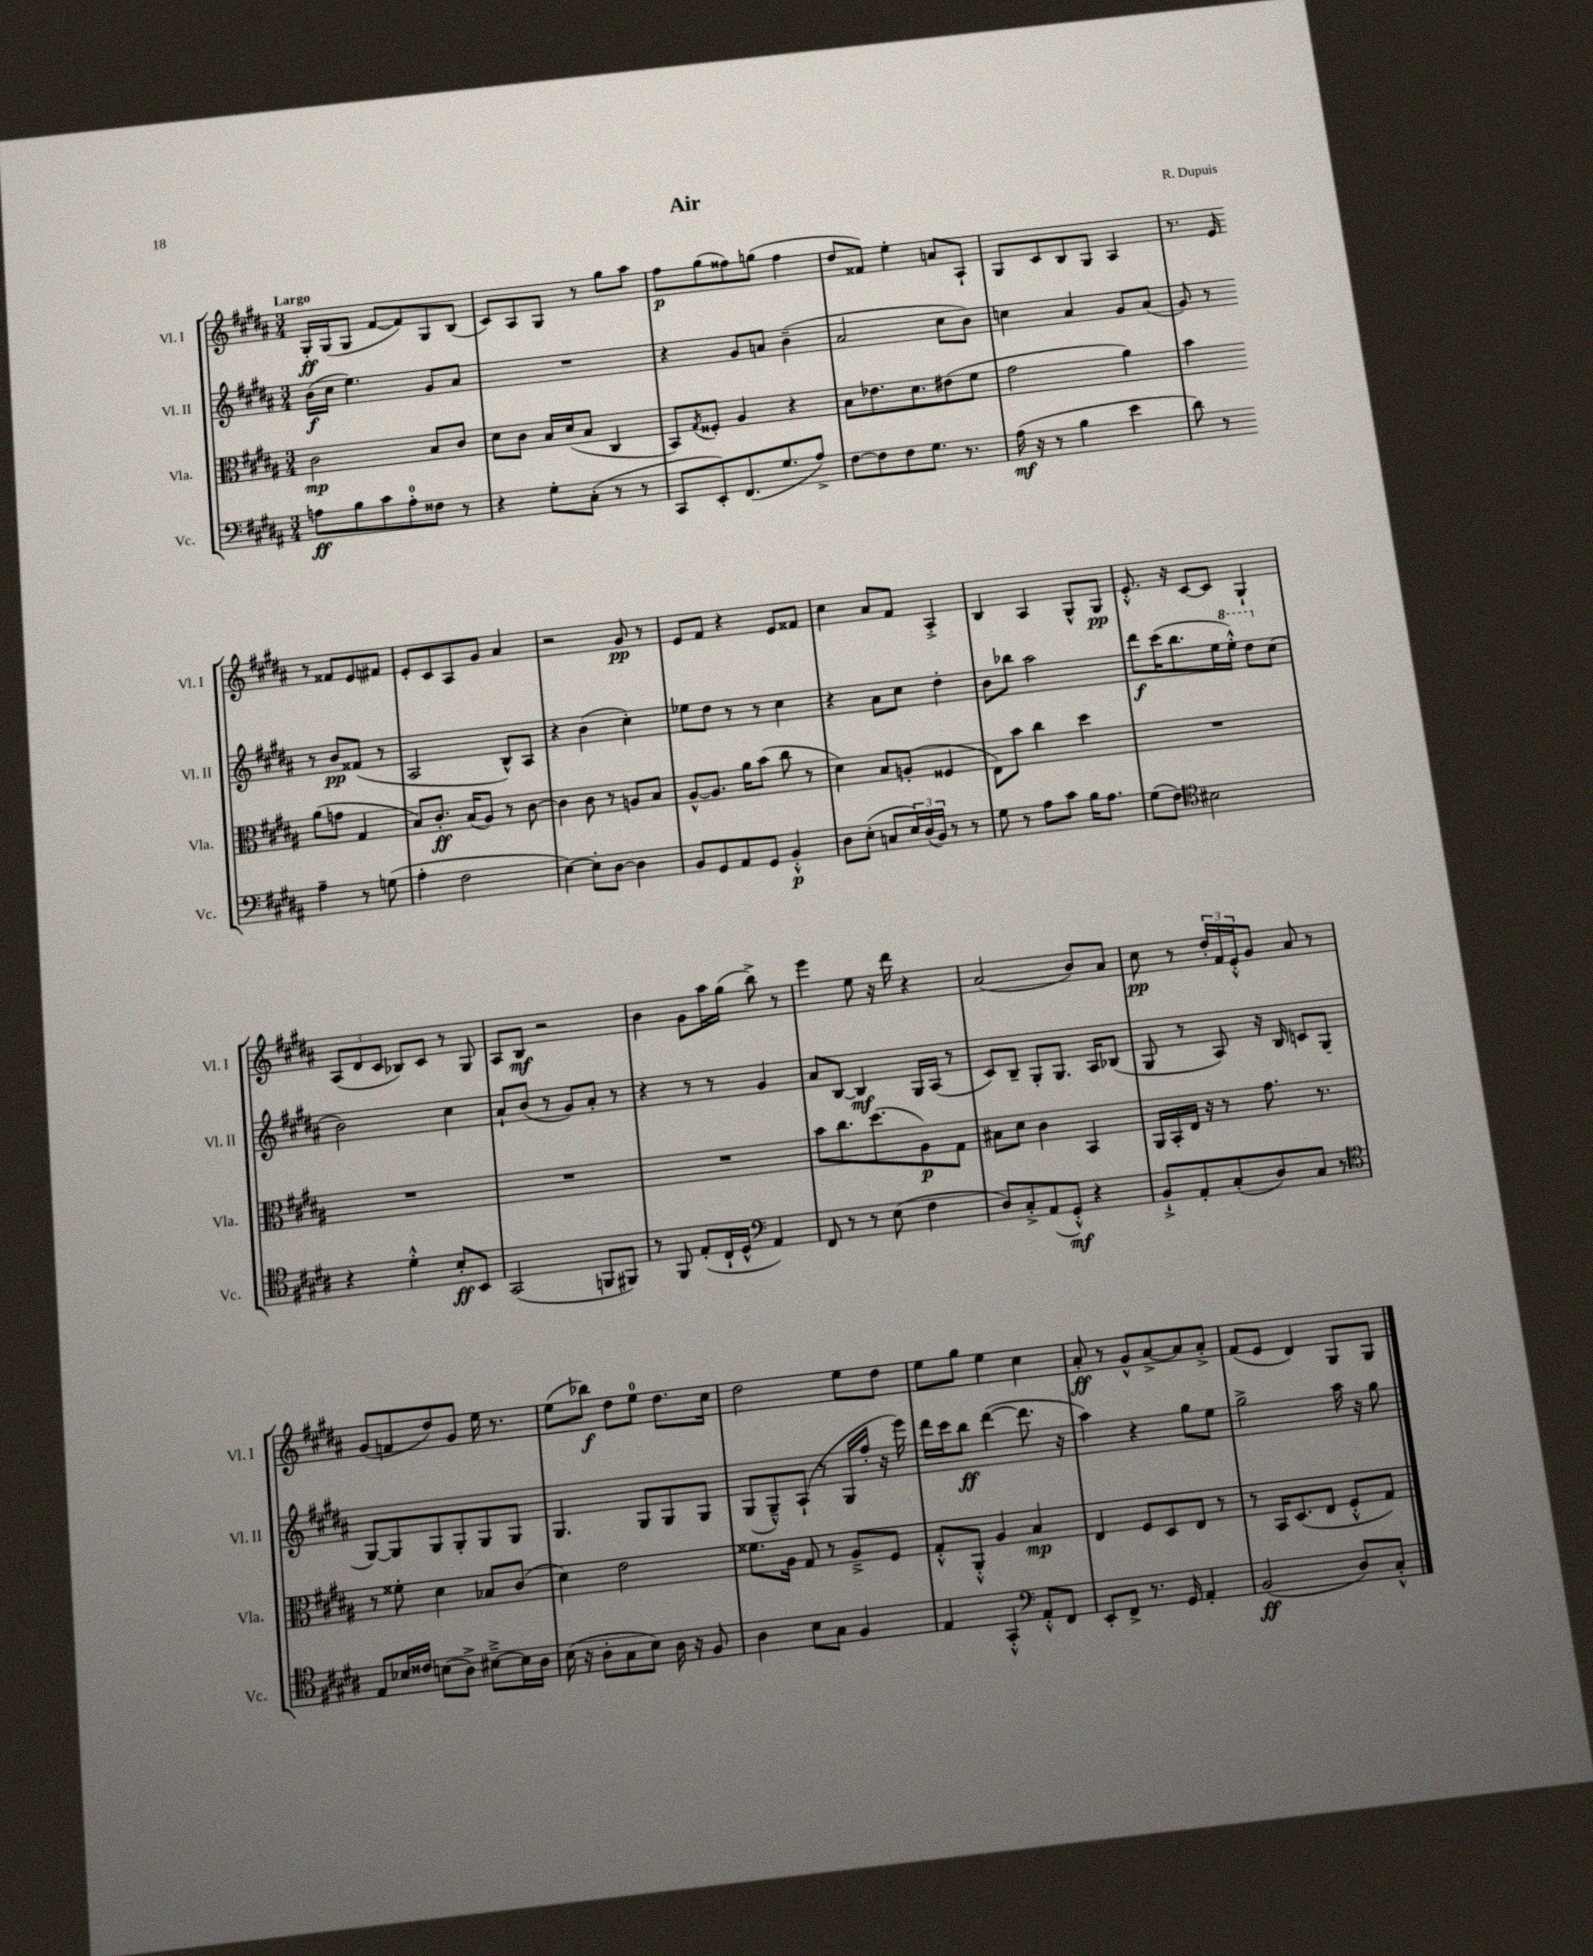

**kern	**dynam	**kern	**dynam	**kern	**dynam	**kern	**dynam
*part4	*part4	*part3	*part3	*part2	*part2	*part1	*part1
*staff4	*staff4	*staff3	*staff3	*staff2	*staff2	*staff1	*staff1
*I"Vc.	*	*I"Vla.	*	*I"Vl. II	*	*I"Vl. I	*
*I'Vc.	*	*I'Vla.	*	*I'Vl. II	*	*I'Vl. I	*
*clefF4	*	*clefC3	*	*clefG2	*	*clefG2	*
*k[f#c#g#d#a#]	*	*k[f#c#g#d#a#]	*	*k[f#c#g#d#a#]	*	*k[f#c#g#d#a#]	*
*M3/4	*	*M3/4	*	*M3/4	*	*M3/4	*
=1	=1	=1	=1	=1	=1	=1	=1
!	!	!	!	!	!	!LO:TX:a:B:t=Largo	!
8An\L	ff	2c#\	mp	(16b\LL	f	16G#'/LL	ff
.	.	.	.	16cc#\JJ	.	(16G#/J	.
8B\	.	.	.	4.ee\)	.	8G#/J	.
8c#\	.	.	.	.	.	[8f#/L	.
8A'\	.	.	.	.	.	8f#/])	.
8F##X\J	.	8B/L	.	8g#/L	.	8G#/	.
8r	.	8c#/J	.	8a#/J	.	(8B/J	.
=2	=2	=2	=2	=2	=2	=2	=2
4r	.	8d#\L	.	2.r	.	8c#/L)	.
.	.	8c#\J	.	.	.	8A#/	.
8G#'\L	.	16B/LL	.	.	.	8G#/J	.
.	.	(16d#/J	.	.	.	.	.
(8C#'\J	.	8B/J	.	.	.	8r	.
8r	.	4C#/	.	.	.	8gg#\L	.
8r	.	.	.	.	.	8aa#\J	.
=3	=3	=3	=3	=3	=3	=3	=3
8CC#/L	.	8BB/L)	.	4r	.	8ff#\L	p
.	.	8qG#/	.	.	.	.	.
8EE'/)	.	8F##X'/J	.	.	.	(8gg#\	.
(8.FF#/	.	4A#/	.	8g#/L	.	8ff##X\)	.
.	.	.	.	8an/J	.	(8ggn\J	.
8.G#/	.	.	.	.	.	.	.
.	.	4r	.	(4b~\	.	4ff##\	.
8A#^/J)	.	.	.	.	.	.	.
=4	=4	=4	=4	=4	=4	=4	=4
[8F#\L	.	8B\L	.	2a#/	.	8dd#/L	.
8F#\]	.	8.e-X\	.	.	.	8f##X/J)	.
8F#\	.	.	.	.	.	4ee'\	.
.	.	8.d#\	.	.	.	.	.
8.G#\J	.	.	.	.	.	.	.
.	.	(8e#X\	.	8cc#\L	.	8an/L	.
8.r	.	.	.	.	.	.	.
.	.	8f#\J	.	8b\J)	.	8A#`/J	.
=5	=5	=5	=5	=5	=5	=5	=5
(16A#\	mf	2g#\	.	4ccn\	.	8G#/L	.
16r	.	.	.	.	.	.	.
8r	.	.	.	.	.	8c#/	.
4B\	.	.	.	4a#/	.	8B/	.
.	.	.	.	.	.	8G#/J	.
4e\	.	4a#\)	.	8g#/L	.	4A#/	.
.	.	.	.	(8a#/J	.	.	.
=6	=6	=6	=6	=6	=6	=6	=6
8d#\)	.	4b\	.	8g#/)	.	8.r	.
8r	.	.	.	8r	.	.	.
.	.	.	.	.	.	16e/	.
4A#~\	.	(8a#\L	.	8r	.	8r	.
.	.	8gn\J	.	8b/L	pp	8f##X/L	.
8r	.	4G#/	.	(8f##X/J	.	8e/	.
(8Gn\	.	.	.	8r	.	8f#X/J	.
!!LO:LB:g=z
=7	=7	=7	=7	=7	=7	=7	=7
4A#'\	.	8B/L)	.	2A#/	.	8e'/L	.
.	.	8.c#'/J	ff	.	.	8c#/	.
2F#\	.	.	.	.	.	8A#/	.
.	.	(16B/KL	.	.	.	.	.
.	.	8A#/J)	.	.	.	8g#/J	.
.	.	8r	.	8B^^/L)	.	4a#/	.
.	.	[8c#\	.	8A#/J	.	.	.
=8	=8	=8	=8	=8	=8	=8	=8
[4E\)	.	4c#\]	.	4r	.	2r	.
8E'\L]	.	8c#\	.	(4b\	.	.	.
[8D#\J	.	8r	.	.	.	.	.
4D#\]	.	8An/L	.	4cc#'\)	.	8g#/	pp
.	.	8B/J	.	.	.	8r	.
=9	=9	=9	=9	=9	=9	=9	=9
8BB/L	.	[8A#^^/L	.	8ee-X\L	.	8e/L	.
8GG#/	.	8.A#/J]	.	8dd#\J	.	8f#/J	.
8AA#/	.	.	.	8r	.	4r	.
.	.	16a#\KL	.	.	.	.	.
8GG#/J	.	(8b\J	.	8r	.	.	.
4BB'^^/	p	8cc#\	.	4cc#\	.	8e/L	.
.	.	8r	.	.	.	8f##X/J	.
=10	=10	=10	=10	=10	=10	=10	=10
8D#\L	.	4d#\)	.	4r	.	4cc#\	.
(8E'\J	.	.	.	.	.	.	.
8Cn/L	.	8B/L	.	8a#\L	.	8a#/L	.
24E/L)	.	(8An'/J	.	8cc#\J	.	8f#/J	.
(24D#/	.	.	.	.	.	.	.
24BB/JJ)	.	.	.	.	.	.	.
8r	.	4F##X/	.	4dd#'\	.	4A#'^/	.
8r	.	.	.	.	.	.	.
=11	=11	=11	=11	=11	=11	=11	=11
8G#\	.	8E\L)	.	8b\L	.	4B/	.
8r	.	8b\J	.	8bb-X\J	.	.	.
8A#\L	.	4cc#\	.	2aa#\	.	4A#/	.
8c#\J	.	.	.	.	.	.	.
16B\KL	.	4dd#\	.	.	.	8G#^^/L	.
8.A#\J	.	.	.	.	.	.	.
.	.	.	.	.	.	8G#/J	pp
=12	=12	=12	=12	=12	=12	=12	=12
(8G#\L	.	2.r	.	8ddd#\L	f	8.e'^^/	.
8F#\J)	.	.	.	(16ccc#\K	.	.	.
.	.	.	.	8.bb\	.	16r	.
*clefC4	*	*	*	*	*	*	*
2B#X\	.	.	.	.	.	[8c#/L	.
.	.	.	.	16ee\L	.	8c#/J]	.
*	*	*	*	*8va	*	*	*
.	.	.	.	16eee'^^\JJ)	.	.	.
.	.	.	.	8ddd#\L	.	4G#`/	.
*	*	*	*	*X8va	*	*	*
.	.	.	.	(8cc#\J	.	.	.
!!LO:LB:g=z
=13	=13	=13	=13	=13	=13	=13	=13
4r	.	2.r	.	2b\)	.	(12A#/L	.
.	.	.	.	.	.	12d#/	.
.	.	.	.	.	.	12c#/J	.
4d#'^^\	.	.	.	.	.	8B-X/L)	.
.	.	.	.	.	.	8c#/J	.
8B'/L	ff	.	.	4cc#\	.	8r	.
8BB/J	.	.	.	.	.	8G#/	.
=14	=14	=14	=14	=14	=14	=14	=14
(2GG#/	.	2.r	.	8a#`/L	.	8A#/L	.
.	.	.	.	(8b/J	.	8B/J	mf
.	.	.	.	8r	.	2r	.
.	.	.	.	8g#/L)	.	.	.
8FFn/L	.	.	.	8a#'/J	.	.	.
8FF#X/J)	.	.	.	8r	.	.	.
=15	=15	=15	=15	=15	=15	=15	=15
8r	.	2.r	.	4r	.	4b\	.
8FF#/	.	.	.	.	.	.	.
(8E'/L	.	.	.	8r	.	8g#\L	.
16C#`/L	.	.	.	8r	.	16aa#\L	.
16D#^^/JJ	.	.	.	.	.	(16gg#\JJ	.
*clefF4	*	*	*	*	*	*	*
4AA#/)	.	.	.	4g#/	.	8bb^\)	.
.	.	.	.	.	.	8r	.
=16	=16	=16	=16	=16	=16	=16	=16
8FF#/	.	8b\L	.	8a#/L	.	4eee\	.
8r	.	8.cc#\	.	[8B/J	.	.	.
8r	.	.	.	4B/]	mf	8ee\	.
.	.	(8.dd#\	.	.	.	.	.
(8E\	.	.	.	.	.	16r	.
.	.	.	.	.	.	16ddd#\	.
4F#\	.	8A#\)	p	16G#/LL	.	4r	.
.	.	.	.	(16A#/JJ	.	.	.
.	.	8G#\J	.	8r	.	.	.
=17	=17	=17	=17	=17	=17	=17	=17
8D#/L)	.	8B#X\L	.	8c#/L)	.	(2a#/	.
8C#'^/	.	8d#\J	.	8B~/J	.	.	.
(8AA#/	.	4c#\	.	8G#'/L	.	.	.
8GG#'^^/J)	mf	.	.	8.G#/J	.	.	.
4r	.	4BB/	.	.	.	8b/L)	.
.	.	.	.	16A#/KL	.	.	.
.	.	.	.	(8B-X/J	.	8a#/J	.
=18	=18	=18	=18	=18	=18	=18	=18
8BB`^/L	.	16AA#/LL	.	8G#/	.	8cc#\	pp
.	.	16BB'/	.	.	.	.	.
8AA#'/	.	16E/JJ	.	8r	.	8r	.
.	.	16r	.	.	.	.	.
(8C#'/	.	8r	.	8A#/)	.	24dd#'/LL	.
.	.	.	.	.	.	24f#/	.
.	.	.	.	.	.	24e'^^/J	.
8D#/)	.	8.g#\	.	16r	.	8g#/J	.
.	.	.	.	16B/	.	.	.
8C#/J	.	.	.	8cn/L	.	8a#/	.
.	.	8.r	.	.	.	.	.
8r	.	.	.	(8G#/J	.	8r	.
!!LO:LB:g=z
=19	=19	=19	=19	=19	=19	=19	=19
*clefC4	*	*	*	*	*	*	*
8E/L	.	8r	.	[8G#/L)	.	(8g#/L	.
16B-X/L	.	8f##X'\	.	8G#/]	.	8fn/	.
16c##X/JJ	.	.	.	.	.	.	.
(8Bn\L	.	4d#\	.	8G#/	.	8dd#/)	.
8A#^\J)	.	.	.	8G#'/	.	8g#/J	.
[8B#X~^\L	.	8B-X/L	.	8G#/	.	16ee\	.
.	.	.	.	.	.	8.r	.
16B#\L]	.	(8c#/J	.	8G#/J	.	.	.
16A#\JJ	.	.	.	.	.	.	.
=20	=20	=20	=20	=20	=20	=20	=20
(16B\	.	4d#\)	.	4.G#/	.	(8ee\L	.
16r	.	.	.	.	.	.	.
8A#'\L	.	.	.	.	.	8bb-X\J)	f
8G#\	.	2e\	.	.	.	8dd#\L	.
8B\J)	.	.	.	8G#/L	.	8ee\J	.
16A#\	.	.	.	8G#/	.	8.dd#\L	.
16r	.	.	.	.	.	.	.
8F#/	.	.	.	8G#/J	.	.	.
.	.	.	.	.	.	16cc#\Jk	.
=21	=21	=21	=21	=21	=21	=21	=21
4A#\	.	8.f##X\L	.	(8G#/L	.	2dd#\	.
.	.	.	.	8G#~^^/)	.	.	.
.	.	16A#\Jk	.	.	.	.	.
8B\L	.	8G#/	.	(8A#`/J	.	.	.
8G#\J	.	8r	.	8r	.	.	.
4F#/	.	8A#~^/L	.	16G#/LL	.	8ee\L	.
.	.	.	.	16ff#'/JJ	.	.	.
.	.	8F#/J	.	16r	.	8dd#\J	.
.	.	.	.	16eee\)	.	.	.
=22	=22	=22	=22	=22	=22	=22	=22
4E/	.	8G#'^^/L	.	16ddd#\LL	.	8ee\L	.
.	.	.	.	16ccc#\J	.	.	.
.	.	8AA#'^^/J	.	8bb\J	ff	8gg#\J	.
4GG#'^^/	.	4A#/	.	([4ddd#\	.	4ee\	.
*clefF4	*	*	*	*	*	*	*
8AA#'^^/L	.	4B/	mp	8.ddd#\]	.	4cc#\	.
8FF#/J	.	.	.	.	.	.	.
.	.	.	.	16r	.	.	.
=23	=23	=23	=23	=23	=23	=23	=23
8EE'/L	.	4E/	.	4aa#\)	.	8a#'/	ff
8FF#^/J	.	.	.	.	.	8r	.
8.r	.	8F#/L	.	4r	.	8g#^^/L	.
.	.	8D#/	.	.	.	[8a#^/	.
16GG#/	.	.	.	.	.	.	.
4AA#'/	.	8E/J	.	8gg#\L	.	8a#/]	.
.	.	8r	.	8ee\J	.	8a#'^/J	.
=24	=24	=24	=24	=24	=24	=24	=24
(2BB/	ff	8r	.	2gg#^\	.	(8f#/L	.
.	.	16BB/KL	.	.	.	8e/J	.
.	.	(8.D#/	.	.	.	.	.
.	.	.	.	.	.	4d#/)	.
.	.	8E/J	.	.	.	.	.
8D#/L)	.	8F#'^^/L	.	16aa#\	.	8G#/L	.
.	.	.	.	16r	.	.	.
8C#'^^/J	.	8G#/J)	.	8gg#\	.	8G#/J	.
==	==	==	==	==	==	==	==
*-	*-	*-	*-	*-	*-	*-	*-
